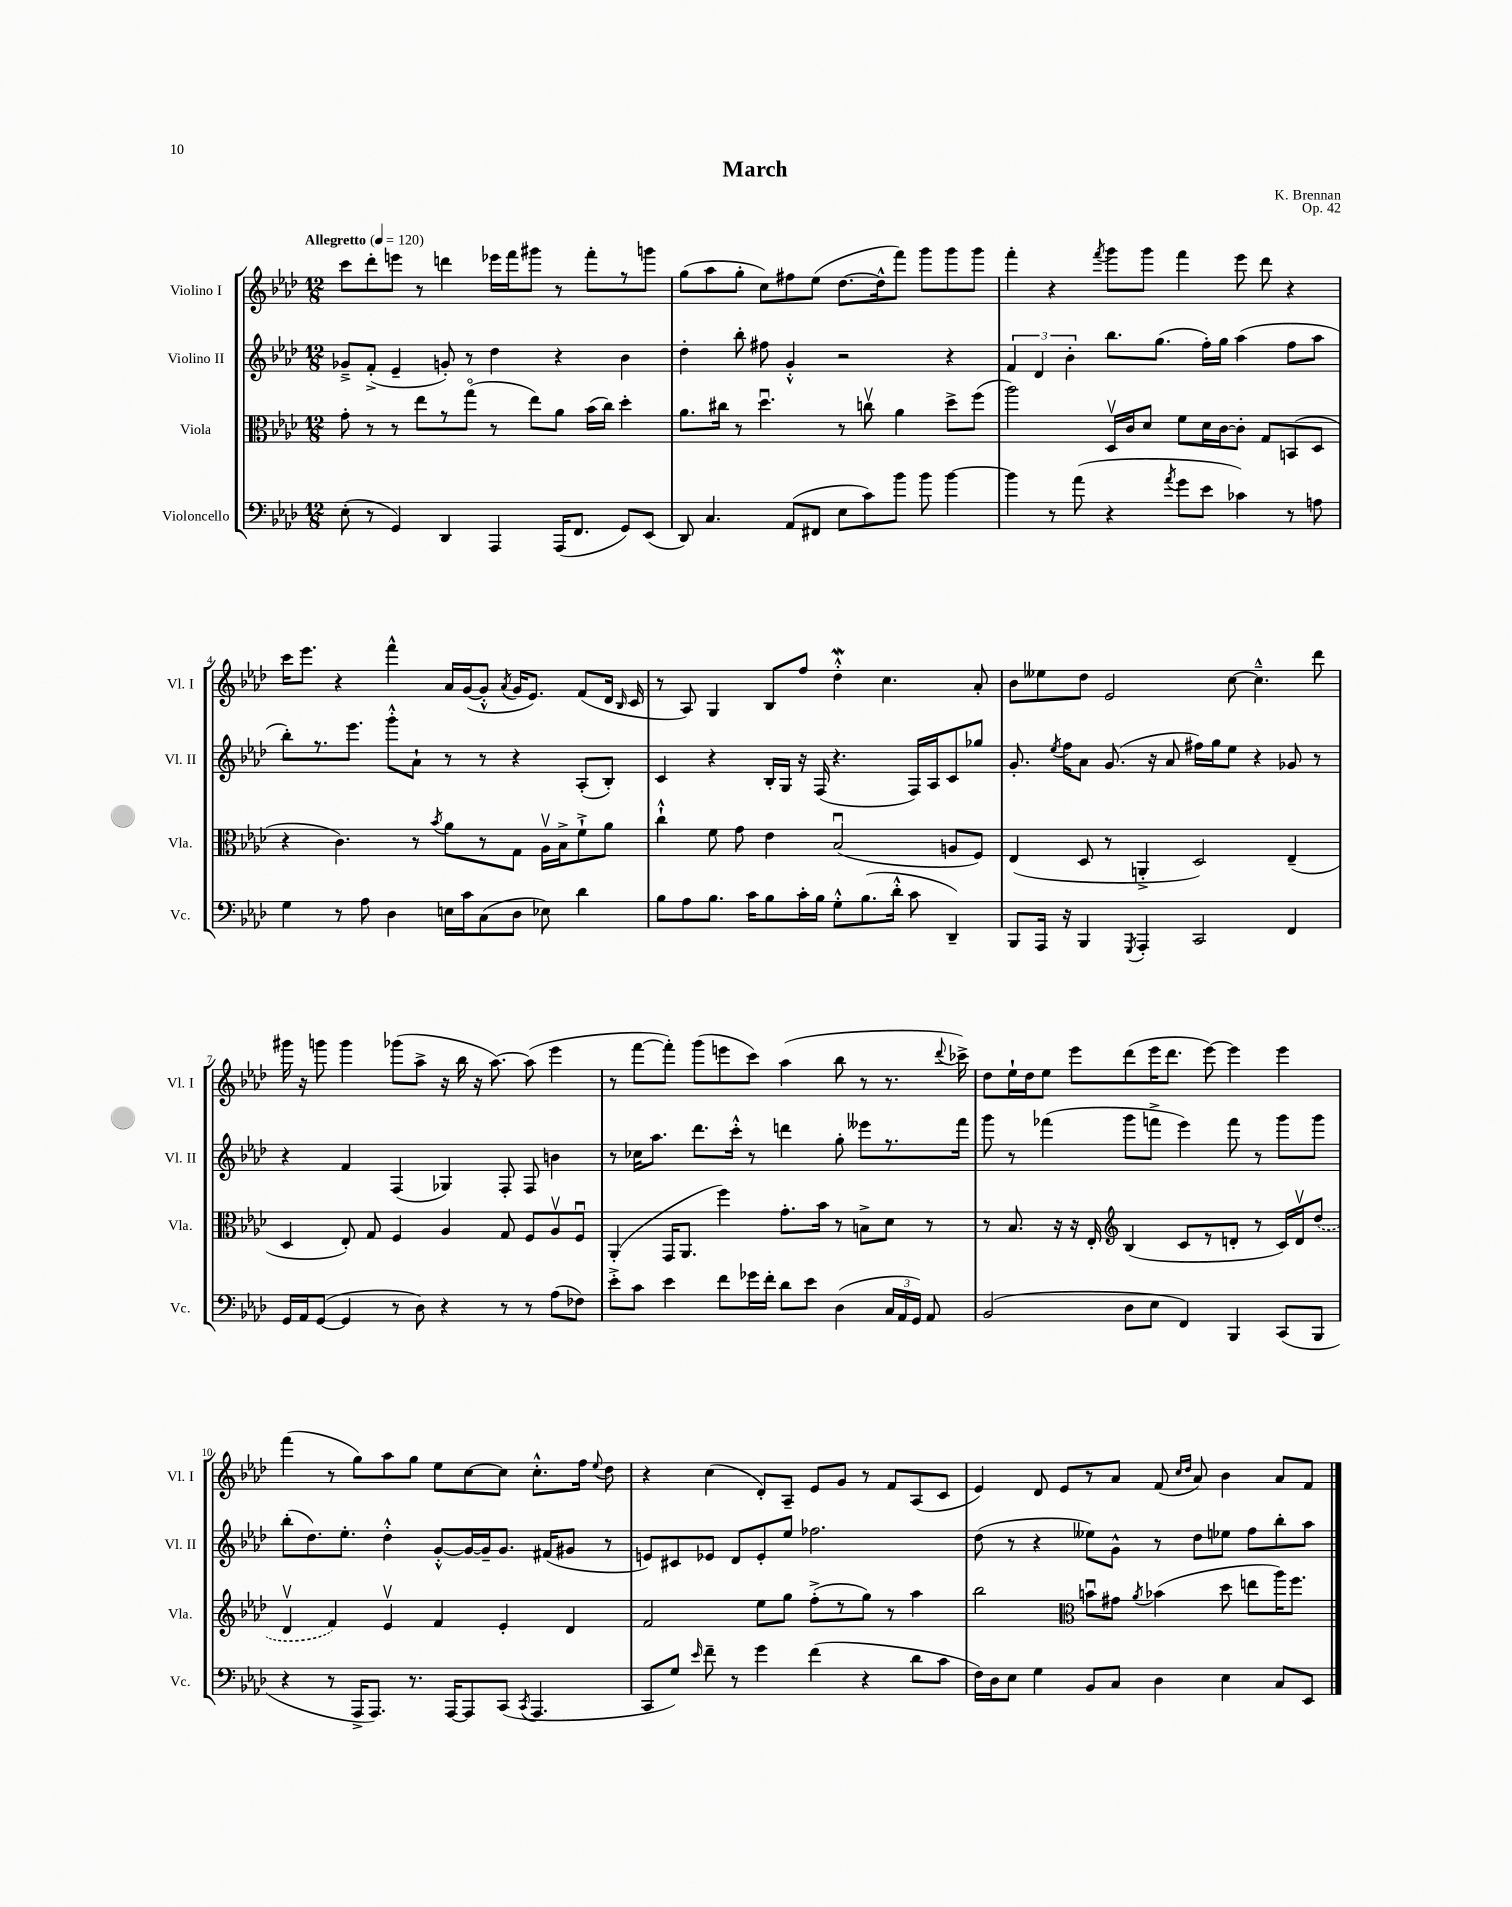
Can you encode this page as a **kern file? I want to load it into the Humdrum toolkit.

**kern	**kern	**kern	**kern
*part4	*part3	*part2	*part1
*staff4	*staff3	*staff2	*staff1
*I"Violoncello	*I"Viola	*I"Violino II	*I"Violino I
*I'Vc.	*I'Vla.	*I'Vl. II	*I'Vl. I
*clefF4	*clefC3	*clefG2	*clefG2
*k[b-e-a-d-]	*k[b-e-a-d-]	*k[b-e-a-d-]	*k[b-e-a-d-]
*M12/8	*M12/8	*M12/8	*M12/8
*MM120	*MM120	*MM120	*MM120
=1	=1	=1	=1
!	!	!	!LO:TX:a:B:t=Allegretto
(8E-'\	8g'\	8g-X~^/L	8ccc\L
8r	8r	(8f'^/J	8ddd-'\
4GG/)	8r	4e-~/	8eeen\J
.	8ee-\L	.	8r
4DD-/	8r	8gn'/)	4dddn\
.	(8gg\J	8r	.
4AAA-/	8r	4dd-\	16eee-X\LL
.	.	.	16fff\J
.	8ee-\L)	.	8ggg#X\J
(16AAA-/KL	8a-\J	4r	8r
8.FF/J	.	.	.
.	(16b-\LL	.	8fff'\L
.	16cc\JJ)	.	.
8GG/L)	4dd-'\	4b-\	8r
(8EE-/J	.	.	8gggn\J
=2	=2	=2	=2
8DD-/)	8.a-\L	4dd-'\	(8gg\L
4.C/	.	.	8aa-\
.	16cc#X\Jk	.	.
.	8r	8bb-'\	8gg'\J
.	4.dd-u\	8ff#X\	8cc\L)
(8AA-/L	.	4g'^^/	8ff#X\
8FF#X/J	.	.	(8ee-\J
8E-\L	8r	2r	[8.dd-\L
8c\)	8ccnv\	.	.
.	.	.	16dd-^^\k]
8b-\J	4a-\	.	8fff\J)
8b-\	.	.	8ggg\L
[4b-\	8dd-^\L	4r	8ggg\
.	(8ff\J	.	8ggg\J
=3	=3	=3	=3
4b-\]	2aa-\)	6f/	4fff'\
.	.	6d-/	.
8r	.	.	4r
.	.	6b-'\	.
(8a-\	.	.	.
.	.	.	8qfff/
4r	16D-v/LL	8.bb-\L	8ggg\L
.	16c/J	.	.
.	8d-/J	.	8ggg\J
.	.	(8.gg\J	.
8qa-/	.	.	.
8g\L	8f\L	.	4fff\
8e-\J	16d-\L	16ff'\LL)	.
.	[16c\J	16gg\JJ	.
4c-X\)	8c'\J]	(4aa-\	8eee-\
.	8G/L	.	8ddd-\
8r	(8BBn/	8ff\L	4r
8An\	8D-/J	8aa-\J	.
!!LO:LB:g=z
=4	=4	=4	=4
4G\	4r	8bb-'\L)	16ccc\KL
.	.	.	8.eee-\J
.	.	8.r	.
8r	4.c\)	.	4r
.	.	8.eee-\J	.
8A-\	.	.	.
4D-\	.	8ggg'^^\L	4fff^^\
.	8r	8a-`\J	.
.	8qb-/	.	.
16En\LL	8a-\L	8r	16a-/LL
16c\J	.	.	([16g/J
(8C\	8r	8r	8g'^^/J]
.	.	.	8qa-/
8D-\J	8G\J	4r	16g/KL
.	.	.	8.e-/J)
8E-X\)	16A-v\LL	.	.
.	16B-^\J	.	.
4d-\	8f`^\	(8A-'/L	(8f/L
.	8a-\J	8B-'/J)	16d-/Jk
.	.	.	16qqB-/
.	.	.	16c/
=5	=5	=5	=5
8B-\L	4cc`^^\	4c/	8r
8A-\	.	.	8A-/)
8.B-\J	8f\	4r	4G/
.	8g\	.	.
16c\KL	.	.	.
8B-\	4e-\	16B-'/LL	8B-/L
.	.	16G/JJ	.
16c'\L	.	16r	8ff/J
16B-\JJ	.	(16F/	.
8G'^^\L	(2B-u/	4.r	4dd-w'^^\
(8.B-\	.	.	.
.	.	.	4.cc\
16d-'^^\Jk	.	.	.
8c\	.	16F/LL)	.
.	.	16A-/J	.
4DD-~/)	8An/L	8c/	.
.	8F/J)	8gg-X/J	8a-'/
=6	=6	=6	=6
8BBB-/L	(4E-/	8.g'/	8b-\L
16AAA-/Jk	.	.	8ee--X\
.	.	8qee-/	.
16r	.	16ff\KL	.
4BBB-/	8D-/	8a-\J	8dd-\J
.	8r	(8.g/	2e-/
8qGGG/	.	.	.
4AAA-'/	4AAn'^/	.	.
.	.	16r	.
.	.	8a-/	.
2CC/	2D-/)	16ff#X\LL)	.
.	.	16gg\J	.
.	.	8ee-\J	[8cc\
.	.	4r	4.cc~^^\]
4FF/	(4E-~/	8g-X/	.
.	.	8r	8ddd-\
!!LO:LB:g=z
=7	=7	=7	=7
16GG/LL	4D-/	4r	16ggg#X\
16AA-/J	.	.	16r
([8GG/J	.	.	8gggn\
4GG/]	8E-'/)	4f/	4ggg\
.	8G/	.	.
8r	4F/	(4F/	(8ggg-X\L
8D-\)	.	.	8aa-^\J
4r	4A-/	4G-X/)	16r
.	.	.	16bb-\
.	.	.	16r
.	.	.	[8.aa-\)
8r	8G/	8F'/	.
8r	8F/L	8F/	(8aa-\]
(8A-\L	8A-v/	4bn\	4eee-\
8F-X\J)	8Fu/J	.	.
=8	=8	=8	=8
8e-'^\L	(4AA-'/	8r	8r
8c\J	.	16cc-X\KL	[8fff\L
.	.	8.aa-\J	.
4e-\	16GG/KL	.	8fff'\J])
.	8.AA-/J	.	.
.	.	8.ddd-\L	(8ggg\L
8f\L	4ff\)	.	8eeen\
.	.	16ccc'^^\Jk	.
16g-X\L	.	8r	8ccc\J)
16f'\JJ	.	.	.
8d-\L	8.g'\L	4dddn\	(4aa-\
8e-\J	.	.	.
.	16b-\Jk	.	.
(4D-\	8r	8gg'\	8bb-\
.	8Bn^\L	8eee--X\L	8r
24C/LL	8d-\J	8.r	8.r
24AA-/	.	.	.
24GG/JJ)	.	.	.
8AA-/	8r	.	.
.	.	.	8qqddd-/
.	.	16fff\Jk	16ccc-X^\)
=9	=9	=9	=9
(2BB-/	8r	8ggg\	8dd-\L
.	8.B-/	8r	16ee-`\L
.	.	.	16dd-\J
.	.	(4fff-X\	8ee-\J
.	16r	.	.
.	16r	.	8eee-\L
.	16E-'/	.	.
*	*clefG2	*	*
8D-\L	(4B-/	8ggg\L	(8ddd-\
8E-\J	.	8fffn^\J	16eee-\K
.	.	.	8.ddd-\J
4FF/)	8c/L	4eee-\)	.
.	8r	.	[8eee-\)
4BBB-/	8dn'/J	8fff\	4eee-\]
.	8r	8r	.
(8CC/L	16c/LL)	8ggg\L	4eee-\
.	16dv/J	.	.
8BBB-/J	(8dd-/J	8ggg\J	.
!!LO:LB:g=z
=10	=10	=10	=10
4r	4d-v/	(8bb-'\L	(4fff\
.	.	8.dd-\)	.
8r	4f/)	.	8r
.	.	8.ee-'\J	.
16AAA-^/KL	.	.	8gg\L)
8.AAA-/J)	.	.	.
.	4e-v/	4dd-'^^\	8aa-\
8.r	.	.	8gg\J
.	4f/	[8g'^^/L	8ee-\L
[16AAA-/KL	.	.	.
8AAA-/]	.	16g/L_	[8cc\
.	.	16g~/J]	.
(8CC/J	4e-'/	8.g/J	8cc\J]
8qCC/	.	.	.
4.AAA-/	.	.	8.cc'^^\L
.	.	(16f#X/KL	.
.	4d-/	8g#X/J	.
.	.	.	16ff\Jk
.	.	.	8qqee-/
.	.	8r	8dd-\
=11	=11	=11	=11
8CC/L	2f/	8en/L)	4r
8G/J)	.	8c#X/	.
16qqe-/	.	.	.
8f~\	.	8e-X/J	(4cc\
8r	.	8d-/L	.
4g\	8ee-\L	8e-'/	8d-'/L)
.	8gg\J	8ee-/J	8A-~/J
(4f\	(8ff'^\L	2.ff-X\	8e-/L
.	8r	.	8g/J
4r	8gg\J)	.	8r
.	8r	.	8f/L
8d-\L	4aa-\	.	(8A-/
8c\J	.	.	8c/J
=12	=12	=12	=12
16F\LL)	2bb-\	(8dd-\	4e-/)
16D-\J	.	.	.
8E-\J	.	8r	.
4G\	.	4r	8d-/
.	.	.	8e-/L
*	*clefC3	*	*
8BB-/L	8bnu\L	8ee--X\L)	8r
8C/J	8g#X\J	8g^^\J	8a-/J
.	8qa-/	.	.
4D-\	(4b-X\	8r	(8f/
.	.	.	16qqcc/LL
.	.	.	16qqdd-/JJ
.	.	8dd-\L	8a-/)
4E-\	8dd-\	8ee-X\J	4b-\
.	8een\L	8ff\L	.
8C/L	16aa-\K)	8bb-'\	8a-/L
.	8.ff\J	.	.
8EE-/J	.	8aa-\J	8f/J
==	==	==	==
*-	*-	*-	*-
